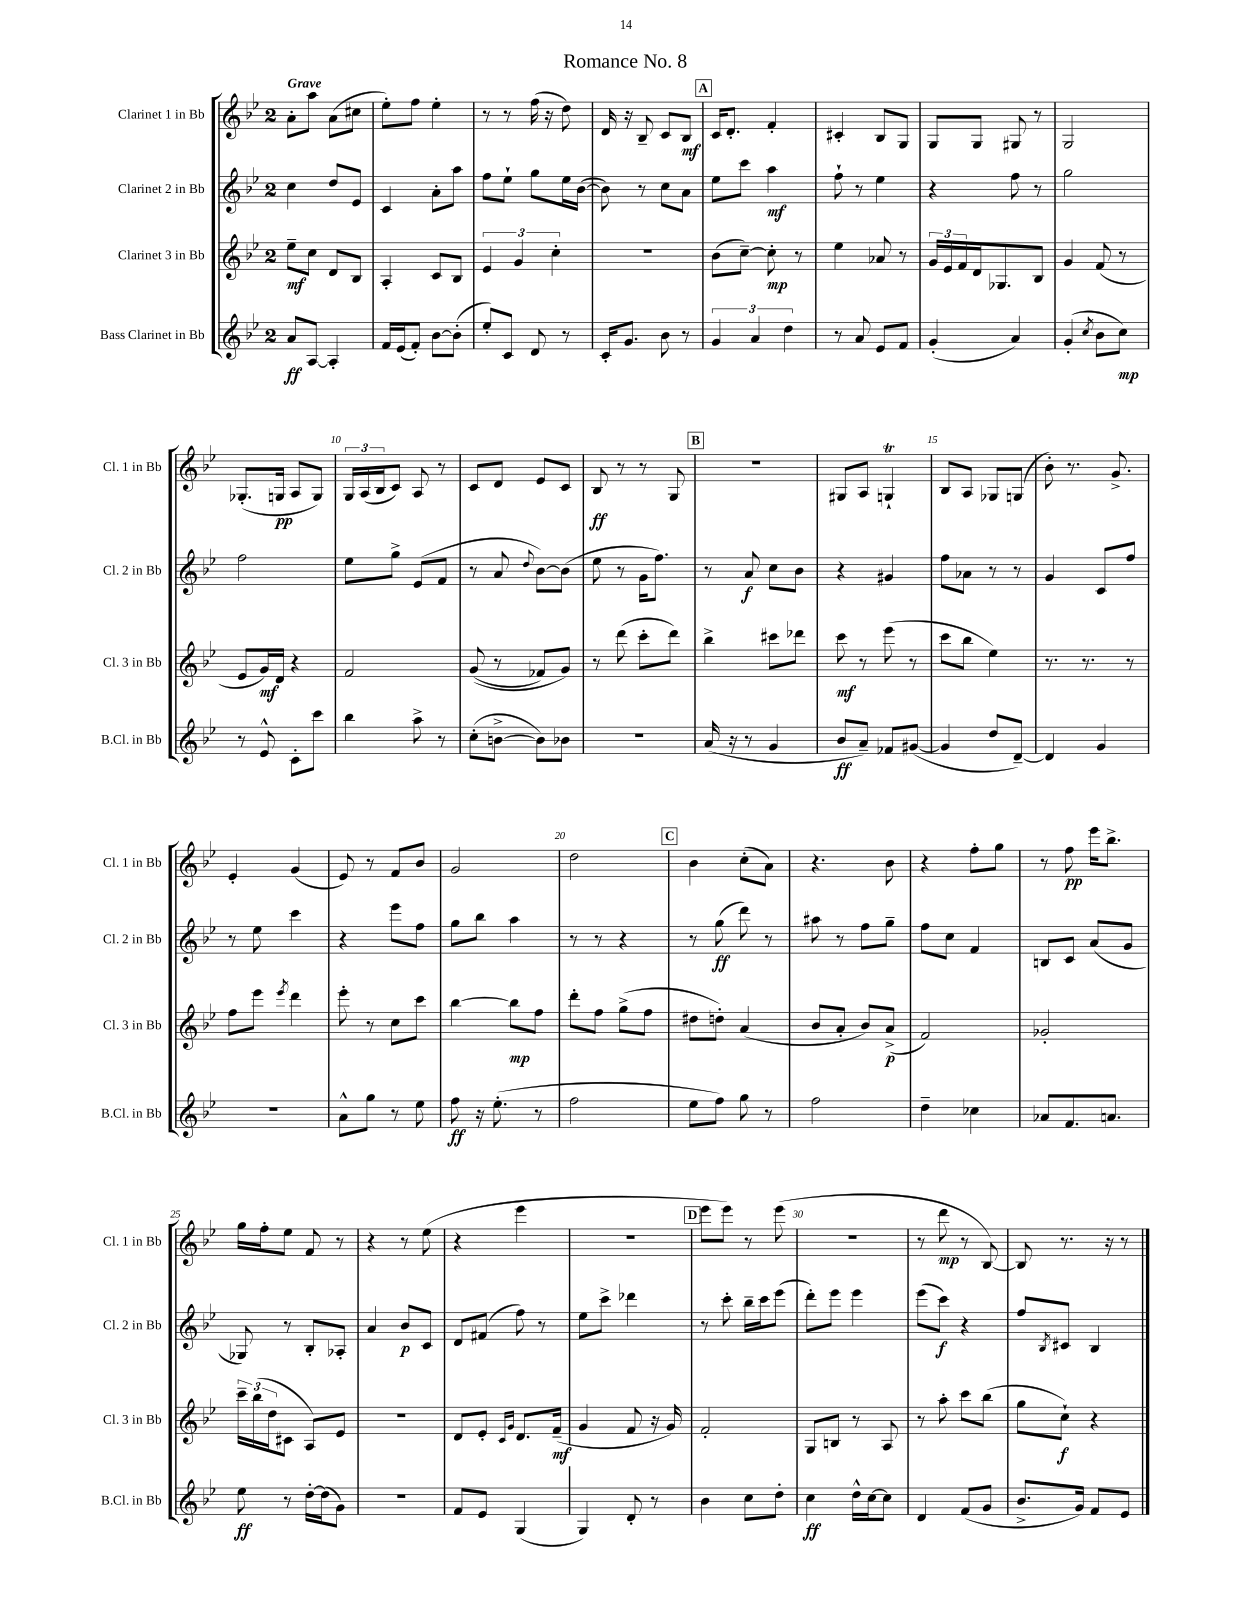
\header { title = "Romance No. 8" }
<<
\new StaffGroup <<
\new Staff = "s0" \with { instrumentName = "Clarinet 1 in Bb" shortInstrumentName = "Cl. 1 in Bb" } {
    \clef treble \key bes \major \once \override Staff.TimeSignature.style = #'single-digit \time 2/4 \tempo "Grave"
    a'8-. a''8 a'8( cis''8 |
    ees''8-.) f''8 ees''4-. |
    r8 r8 f''16( r16 d''8) |
    d'16 r16 bes8-- c'8 bes8\mf |
    \mark \markup { \box "A" } c'16 d'8.-. f'4-. |
    cis'4-. bes8 g8 |
    g8 g8 gis8 r8 |
    g2 |
    ges8.-.( g16\pp a8 g8) |
    \tuplet 3/2 { g16 a16( bes16 } c'8) a8 r8 |
    c'8 d'8 ees'8 c'8 |
    bes8\ff r8 r8 g8 |
    \mark \markup { \box "B" } r2 |
    gis8 a8 g4-!\trill |
    bes8 a8 ges8 g8( |
    bes'8-.) r8. g'8.-> |
    ees'4-. g'4( |
    ees'8) r8 f'8 bes'8 |
    g'2 |
    d''2 |
    \mark \markup { \box "C" } bes'4 c''8-.( a'8) |
    r4. bes'8 |
    r4 f''8-. g''8 |
    r8 f''8\pp ees'''16 bes''8.-> |
    g''16 f''16-. ees''8 f'8 r8 |
    r4 r8 ees''8( |
    r4 ees'''4 |
    R2 |
    \mark \markup { \box "D" } ees'''8 ees'''8) r8 ees'''8( |
    r2 |
    r8 d'''8\mp r8 bes8~) |
    bes8 r8. r16 r8 \bar "|." |
}
\new Staff = "s1" \with { instrumentName = "Clarinet 2 in Bb" shortInstrumentName = "Cl. 2 in Bb" } {
    \clef treble \key bes \major \once \override Staff.TimeSignature.style = #'single-digit \time 2/4
    c''4 d''8 ees'8 |
    c'4 a'8-. a''8 |
    f''8 ees''8-! g''8 ees''16 bes'16~( |
    bes'8) r8 c''8 a'8 |
    \mark \markup { \box "A" } ees''8 c'''8 a''4\mf |
    f''8-! r8 ees''4 |
    r4 f''8 r8 |
    g''2 |
    f''2 |
    ees''8 g''8-> ees'8( f'8 |
    r8 a'8 \appoggiatura { d''8 } bes'8~) bes'8( |
    ees''8 r8 g'16 f''8.) |
    \mark \markup { \box "B" } r8 a'8\f c''8 bes'8 |
    r4 gis'4 |
    f''8 aes'8 r8 r8 |
    g'4 c'8 f''8 |
    r8 ees''8 c'''4 |
    r4 ees'''8 f''8 |
    g''8 bes''8 a''4 |
    r8 r8 r4 |
    \mark \markup { \box "C" } r8 g''8\ff( d'''8) r8 |
    ais''8 r8 f''8 g''8-- |
    f''8 c''8 f'4 |
    b8 c'8 a'8( g'8 |
    ges8) r8 bes8-. aes8-. |
    a'4 bes'8\p c'8 |
    d'8 fis'8( f''8) r8 |
    ees''8 c'''8-> des'''4 |
    \mark \markup { \box "D" } r8 c'''8-. bes''16-- c'''16 ees'''8( |
    d'''8-.) ees'''8 ees'''4 |
    ees'''8( c'''8\f) r4 |
    f''8 \acciaccatura { bes8 } cis'8 bes4 \bar "|." |
}
\new Staff = "s2" \with { instrumentName = "Clarinet 3 in Bb" shortInstrumentName = "Cl. 3 in Bb" } {
    \clef treble \key bes \major \once \override Staff.TimeSignature.style = #'single-digit \time 2/4
    ees''8--\mf c''8 d'8 bes8 |
    a4-. c'8 bes8 |
    \tuplet 3/2 { ees'4 g'4 c''4-. } |
    R2 |
    \mark \markup { \box "A" } bes'8( c''8~--) c''8-.\mp r8 |
    ees''4 aes'8 r8 |
    \tuplet 3/2 { g'16 ees'16 f'16 } d'16 ges8. bes8 |
    g'4 f'8( r8 |
    ees'8 g'16\mf) d'16 r4 |
    f'2 |
    g'8(\( r8 fes'8) g'8\) |
    r8 d'''8( c'''8-. d'''8) |
    \mark \markup { \box "B" } bes''4-> cis'''8 des'''8 |
    c'''8\mf r8 ees'''8( r8 |
    c'''8 bes''8 ees''4) |
    r8. r8. r8 |
    f''8 ees'''8 \acciaccatura { ees'''8 } d'''4 |
    ees'''8-. r8 c''8 c'''8 |
    bes''4~ bes''8\mp f''8 |
    d'''8-. f''8 g''8->( f''8 |
    \mark \markup { \box "C" } dis''8 d''8-.) a'4( |
    bes'8 a'8-. bes'8) a'8->\p( |
    f'2) |
    ges'2-. |
    \tuplet 3/2 { c'''16-- bes''16( d''16 } cis'8 a8) ees'8 |
    r2 |
    d'8 ees'8-. \grace { c'16 g'16 } d'8. f'16--\mf( |
    g'4 f'8 r16 g'16) |
    \mark \markup { \box "D" } f'2-. |
    g8 b8 r8 a8 |
    r8 a''8-. c'''8 bes''8( |
    g''8 c''8-!\f) r4 \bar "|." |
}
\new Staff = "s3" \with { instrumentName = "Bass Clarinet in Bb" shortInstrumentName = "B.Cl. in Bb" } {
    \clef treble \key bes \major \once \override Staff.TimeSignature.style = #'single-digit \time 2/4
    a'8\ff a8~ a4-. |
    f'16 ees'16( f'8-.) bes'8~ bes'8-.( |
    ees''8-.) c'8 d'8 r8 |
    c'16-. g'8. bes'8 r8 |
    \mark \markup { \box "A" } \tuplet 3/2 { g'4 a'4 d''4 } |
    r8 a'8 ees'8 f'8 |
    g'4-.( a'4) |
    g'4-.( \acciaccatura { c''8 } bes'8 c''8\mp) |
    r8 ees'8-^ c'8-. c'''8 |
    bes''4 a''8-> r8 |
    c''8-.( b'8~-> b'8) bes'8 |
    r2 |
    \mark \markup { \box "B" } a'16( r16 r8 g'4 |
    bes'8\ff a'8--) fes'8 gis'8~( |
    gis'4 d''8 d'8~--) |
    d'4 g'4 |
    R2 |
    a'8-^ g''8 r8 ees''8 |
    f''8\ff r16 ees''8.-.( r8 |
    f''2 |
    \mark \markup { \box "C" } ees''8 f''8) g''8 r8 |
    f''2 |
    d''4-- ces''4 |
    aes'8 f'8. a'8. |
    ees''8\ff r8 d''16~-. d''16( g'8) |
    R2 |
    f'8 ees'8 g4( |
    g4) d'8-. r8 |
    \mark \markup { \box "D" } bes'4 c''8 d''8-. |
    c''4\ff d''16-^ c''16~ c''8 |
    d'4 f'8( g'8 |
    bes'8.-> g'16) f'8 ees'8 \bar "|." |
}
>>
>>
\layout { \context { \Score \override BarNumber.break-visibility = ##(#f #t #t) barNumberVisibility = #(every-nth-bar-number-visible 5) } }
